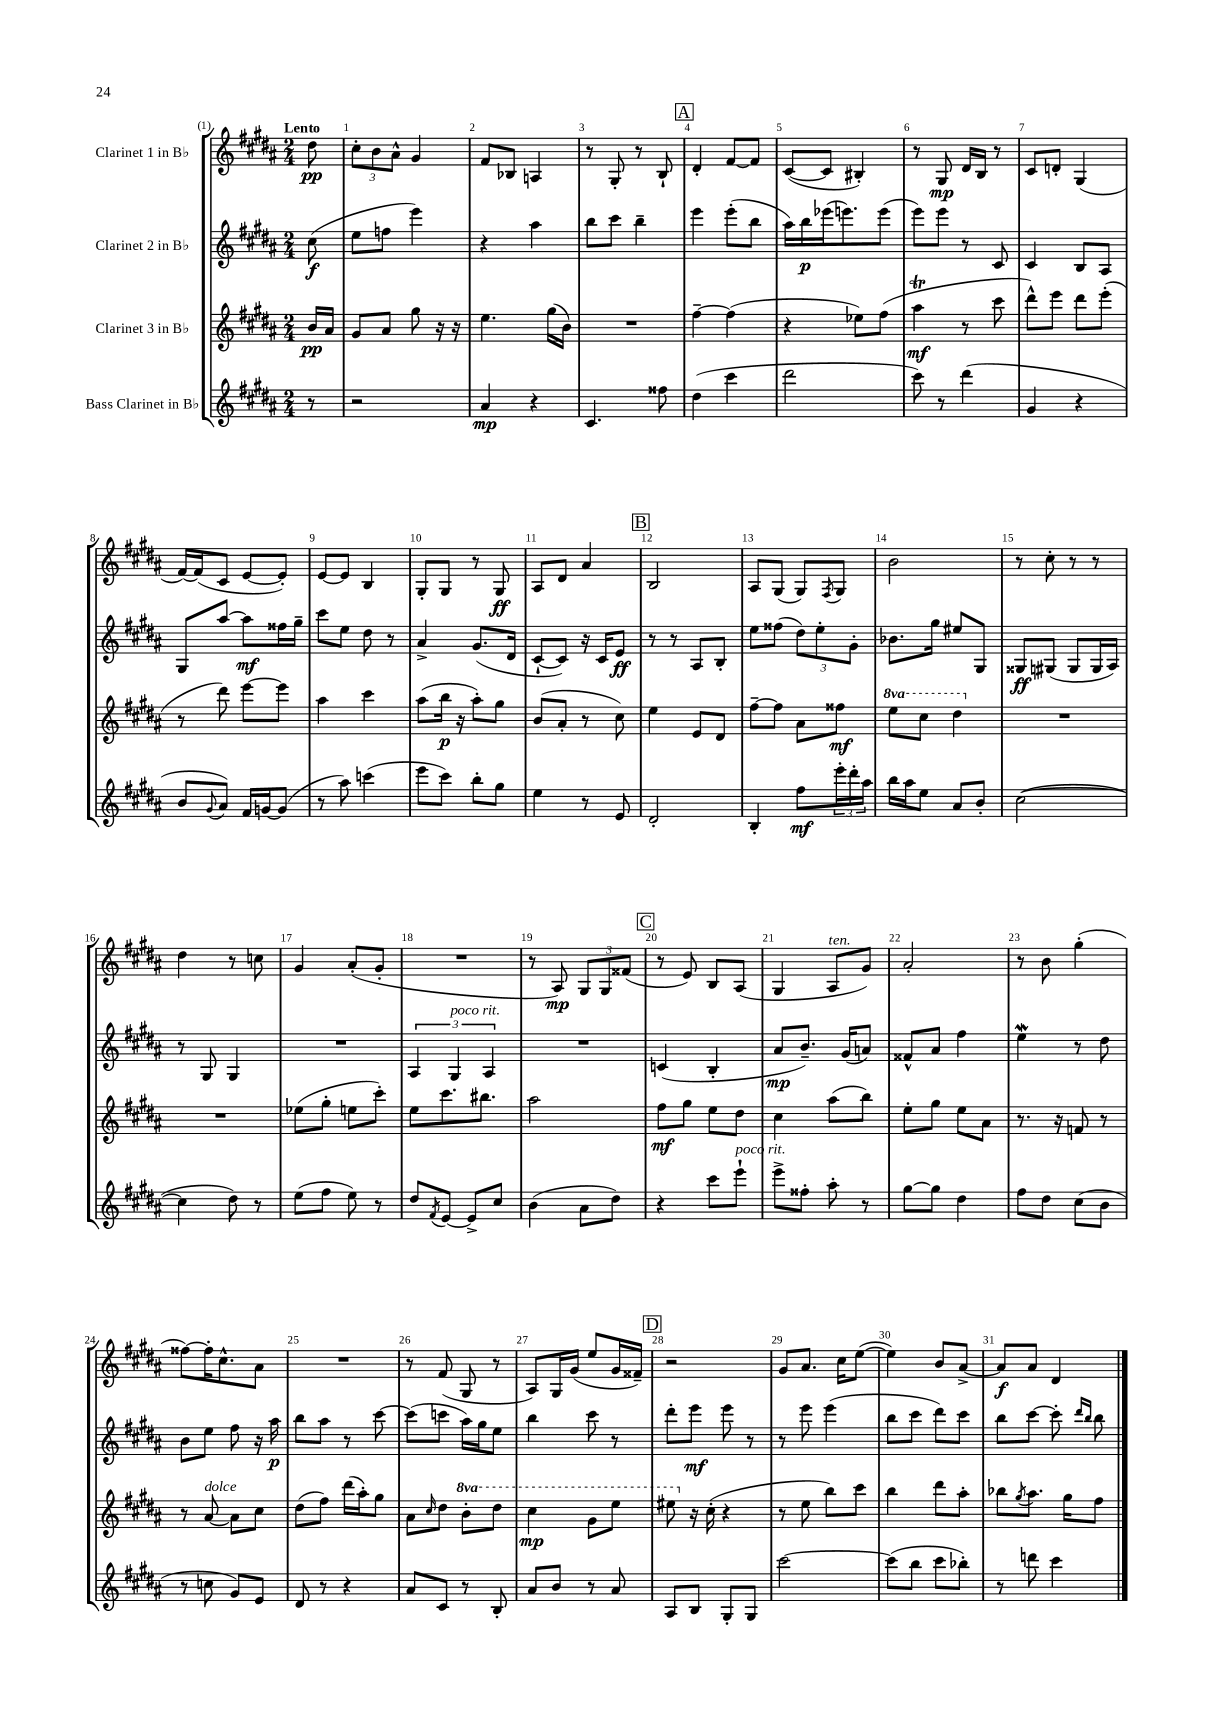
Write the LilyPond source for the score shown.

<<
\new StaffGroup <<
\new Staff = "s0" \with { instrumentName = "Clarinet 1 in Bb" } {
    \clef treble \key b \major \numericTimeSignature \time 2/4 \partial 8 \tempo "Lento"
    dis''8\pp |
    \tuplet 3/2 { cis''8-. b'8 ais'8-^ } gis'4 |
    fis'8 bes8 a4 |
    r8 gis8-. r8 b8-! |
    \mark \markup { \box "A" } dis'4-. fis'8~ fis'8 |
    cis'8~( cis'8 bis4-.) |
    r8 gis8\mp dis'16 b16 r8 |
    cis'8 d'8-. gis4( |
    fis'16~) fis'16( cis'8 e'8~ e'8-.) |
    e'8~ e'8 b4 |
    gis8-. gis8 r8 gis8\ff |
    ais8 dis'8 ais'4 |
    \mark \markup { \box "B" } b2 |
    ais8 gis8( gis8) \acciaccatura { fis8 } gis8 |
    b'2 |
    r8 cis''8-. r8 r8 |
    dis''4 r8 c''8 |
    gis'4 ais'8-.( gis'8-. |
    R2 |
    r8 ais8\mp) \tuplet 3/2 { gis8 gis8 fisis'8( } |
    \mark \markup { \box "C" } r8 e'8) b8 ais8( |
    gis4 ais8^\markup { \italic "ten." } gis'8) |
    ais'2-. |
    r8 b'8 gis''4-.( |
    fisis''8~) fisis''16-. cis''8.-^ ais'8 |
    R2 |
    r8 fis'8( gis8 r8 |
    ais8) gis16 gis'16( e''8 gis'16 fisis'16--) |
    \mark \markup { \box "D" } r2 |
    gis'8 ais'8. cis''16 e''8~( |
    e''4) b'8 ais'8~-> |
    ais'8\f ais'8 dis'4 \bar "|." |
}
\new Staff = "s1" \with { instrumentName = "Clarinet 2 in Bb" } {
    \clef treble \key b \major \numericTimeSignature \time 2/4 \partial 8
    cis''8\f( |
    e''8 f''8 e'''4) |
    r4 ais''4 |
    b''8 cis'''8 b''4-- |
    \mark \markup { \box "A" } e'''4 e'''8-.( b''8 |
    ais''16) b''16\p ees'''16( e'''8.) e'''8( |
    e'''8) e'''8 r8 cis'8 |
    cis'4 b8 ais8 |
    gis8 ais''8~ ais''8\mf fisis''16 gis''16-- |
    cis'''8 e''8 dis''8 r8 |
    ais'4-> gis'8.( dis'16 |
    cis'8~-! cis'8) r16 cis'16 e'8\ff |
    \mark \markup { \box "B" } r8 r8 ais8 b8-. |
    e''8 fisis''8( \tuplet 3/2 { dis''8) e''8-. gis'8-. } |
    bes'8. gis''16 eis''8 gis8 |
    gisis8\ff gis8( gis8 gis16 ais16) |
    r8 gis8 gis4 |
    R2 |
    \tuplet 3/2 { ais4 gis4^\markup { \italic "poco rit." } ais4 } |
    R2 |
    \mark \markup { \box "C" } c'4( b4-. |
    ais'8\mp b'8.--) gis'16( a'8) |
    fisis'8-^ ais'8 fis''4 |
    e''4\mordent r8 dis''8 |
    b'8 e''8 fis''8 r16 ais''16\p |
    b''8 ais''8 r8 cis'''8~ |
    cis'''8( c'''8 ais''16) gis''16 e''8 |
    b''4 cis'''8 r8 |
    \mark \markup { \box "D" } dis'''8-. e'''8\mf e'''8 r8 |
    r8 e'''8 e'''4( |
    b''8 cis'''8 dis'''8) cis'''8 |
    b''8 cis'''8~ cis'''8-. \grace { dis'''16 b''16 } b''8 \bar "|." |
}
\new Staff = "s2" \with { instrumentName = "Clarinet 3 in Bb" } {
    \clef treble \key b \major \numericTimeSignature \time 2/4 \set Staff.ottavationMarkups = #ottavation-simple-ordinals \partial 8
    b'16\pp ais'16 |
    gis'8 ais'8 gis''8 r16 r16 |
    e''4. gis''16( b'16) |
    R2 |
    \mark \markup { \box "A" } fis''4~-- fis''4( |
    r4 ees''8) fis''8( |
    ais''4\trill\mf r8 cis'''8 |
    dis'''8-^) e'''8 dis'''8 e'''8-.( |
    r8 dis'''8) e'''8~ e'''8 |
    ais''4 cis'''4 |
    ais''8( b''16\p r16 ais''8-.) gis''8 |
    b'8( ais'8-. r8 cis''8) |
    \mark \markup { \box "B" } e''4 e'8 dis'8 |
    fis''8~-- fis''8 ais'8 fisis''8\mf |
    \ottava #1 e'''8 cis'''8 dis'''4 \ottava #0 |
    R2 |
    R2 |
    ees''8( gis''8-. e''8 cis'''8-.) |
    e''8 cis'''8. bis''8. |
    ais''2 |
    \mark \markup { \box "C" } fis''8\mf gis''8 e''8 dis''8 |
    cis''4 ais''8( b''8) |
    e''8-. gis''8 e''8 ais'8 |
    r8. r16 f'8 r8 |
    r8 ais'8~^\markup { \italic "dolce" } ais'8 cis''8 |
    dis''8( fis''8) dis'''16( ais''16-.) gis''8 |
    ais'8 \grace { cis''16 } dis''8 \ottava #1 b''8-. dis'''8 |
    cis'''4\mp gis''8 e'''8 |
    \mark \markup { \box "D" } eis'''8 \ottava #0 r16 cis''16-.( r4 |
    r8 e''8 b''8) cis'''8 |
    b''4 dis'''8 ais''8-. |
    bes''8 \acciaccatura { gis''8 } ais''8. gis''16 fis''8 \bar "|." |
}
\new Staff = "s3" \with { instrumentName = "Bass Clarinet in Bb" } {
    \clef treble \key b \major \numericTimeSignature \time 2/4 \partial 8
    r8 |
    r2 |
    ais'4\mp r4 |
    cis'4. fisis''8 |
    \mark \markup { \box "A" } dis''4( cis'''4 |
    dis'''2 |
    cis'''8) r8 dis'''4( |
    gis'4 r4 |
    b'8 \appoggiatura { gis'8 } ais'8) fis'16 g'16~ g'8( |
    r8 ais''8) c'''4( |
    e'''8 cis'''8) b''8-. gis''8 |
    e''4 r8 e'8 |
    \mark \markup { \box "B" } dis'2-. |
    b4-. fis''8\mf \tuplet 3/2 { e'''16-. dis'''16-. ais''16 } |
    b''16 ais''16 e''8 ais'8 b'8-. |
    cis''2~( |
    cis''4 dis''8) r8 |
    e''8( fis''8 e''8) r8 |
    dis''8 \acciaccatura { fis'8 } e'8~ e'8-> cis''8 |
    b'4( ais'8 dis''8) |
    \mark \markup { \box "C" } r4 cis'''8 e'''8-!^\markup { \italic "poco rit." } |
    e'''8-> fisis''8-. ais''8-. r8 |
    gis''8~ gis''8 dis''4 |
    fis''8 dis''8 cis''8( b'8 |
    r8 c''8 gis'8) e'8 |
    dis'8 r8 r4 |
    ais'8 cis'8 r8 b8-. |
    ais'8 b'8 r8 ais'8 |
    \mark \markup { \box "D" } ais8 b8 gis8-. gis8 |
    cis'''2~ |
    cis'''8( b''8 cis'''8 bes''8-.) |
    r8 d'''8 cis'''4 \bar "|." |
}
>>
>>
\layout { \context { \Score \override BarNumber.break-visibility = ##(#f #t #t) barNumberVisibility = #all-bar-numbers-visible } }
